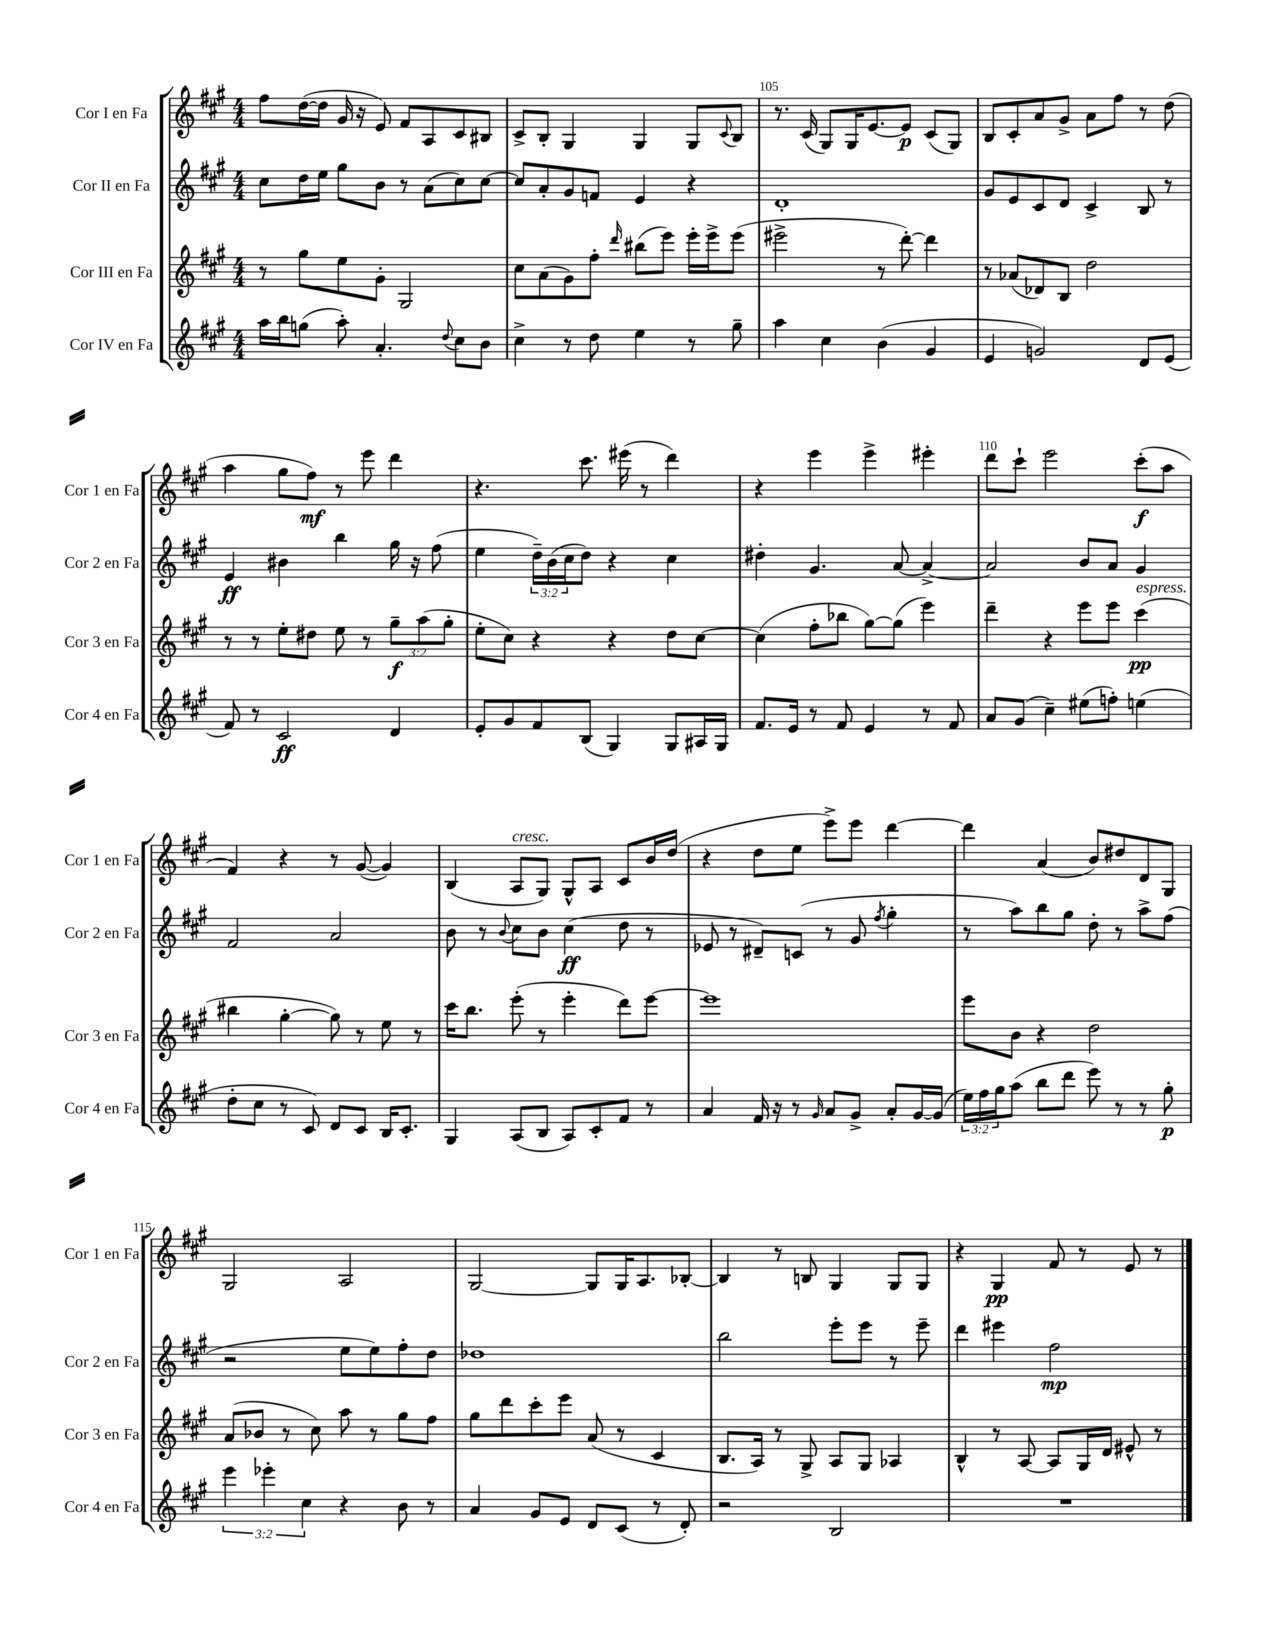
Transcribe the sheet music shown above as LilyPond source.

<<
\new StaffGroup <<
\new Staff = "s0" \with { instrumentName = "Cor I en Fa" shortInstrumentName = "Cor 1 en Fa" } {
    \clef treble \key a \major \numericTimeSignature \time 4/4
    fis''8 d''16~( d''16 gis'16 r16 e'8) fis'8 a8 cis'8 bis8 |
    cis'8-> b8-. gis4 gis4 gis8 \appoggiatura { cis'8 } b8 |
    r8. cis'16( gis8) gis16 e'8.~ e'8\p cis'8( gis8) |
    b8 cis'8-. a'8 gis'8-> a'8 fis''8 r8 d''8( |
    a''4 gis''8 fis''8\mf) r8 e'''8 d'''4 |
    r4. cis'''8. eis'''16( r8 d'''4) |
    r4 e'''4 e'''4-> eis'''4-. |
    d'''8 cis'''8-! e'''2 cis'''8-.\f( a''8 |
    fis'4) r4 r8 gis'8~( gis'4) |
    b4( a8^\markup { \italic "cresc." } gis8) gis8-^ a8 cis'8 b'16 d''16( |
    r4 d''8 e''8 e'''8->) e'''8 d'''4~ |
    d'''4 a'4( b'8) dis''8 d'8 gis8 |
    gis2 a2 |
    gis2~ gis8 gis16 a8. bes8~-. |
    bes4 r8 b8 gis4 gis8 gis8 |
    r4 gis4\pp fis'8 r8 e'8 r8 \bar "|." |
}
\new Staff = "s1" \with { instrumentName = "Cor II en Fa" shortInstrumentName = "Cor 2 en Fa" } {
    \clef treble \key a \major \numericTimeSignature \time 4/4 \override Staff.TupletNumber.text = #tuplet-number::calc-fraction-text
    cis''8 d''16 e''16 gis''8 b'8 r8 a'8( cis''8) cis''8~ |
    cis''8 a'8-. gis'8 f'8 e'4 r4 |
    d'1-. |
    gis'8 e'8 cis'8 d'8 cis'4-> b8 r8 |
    e'4\ff bis'4 b''4 gis''16 r16 fis''8( |
    e''4 \tuplet 3/2 { d''16--) b'16( cis''16 } d''8) r4 cis''4 |
    dis''4-. gis'4. a'8~ a'4~-> |
    a'2 b'8 a'8 gis'4 |
    fis'2 a'2 |
    b'8 r8 \appoggiatura { b'8 } cis''8 b'8 cis''4\ff( d''8 r8 |
    ees'8 r8 dis'8--) c'8( r8 gis'8 \acciaccatura { fis''8 } gis''4-. |
    r8 a''8) b''8 gis''8 d''8-. r8 a''8-> fis''8( |
    r2 e''8 e''8) fis''8-. d''8 |
    des''1 |
    b''2 e'''8-. e'''8 r8 e'''8-- |
    d'''4 eis'''4 fis''2\mp \bar "|." |
}
\new Staff = "s2" \with { instrumentName = "Cor III en Fa" shortInstrumentName = "Cor 3 en Fa" } {
    \clef treble \key a \major \numericTimeSignature \time 4/4 \override Staff.TupletNumber.text = #tuplet-number::calc-fraction-text
    r8 gis''8 e''8 gis'8-. gis2 |
    cis''8 a'8( gis'8) fis''8-. \grace { d'''16 } bis''8( e'''8) e'''16-. e'''16-> e'''8( |
    eis'''2-> r8 d'''8~-.) d'''4 |
    r8 aes'8( des'8) b8 d''2 |
    r8 r8 e''8-. dis''8 e''8 r8 \tuplet 3/2 { gis''8--\f a''8( gis''8-. } |
    e''8-. cis''8) r4 r4 d''8 cis''8~ |
    cis''4( fis''8-. bes''8 gis''8~) gis''8( e'''4) |
    d'''4-- r4 e'''8 e'''8 cis'''4\pp^\markup { \italic "espress." }( |
    bis''4 gis''4~-. gis''8) r8 e''8 r8 |
    cis'''16 b''8. e'''8-.( r8 e'''4-. d'''8) e'''8~ |
    e'''1 |
    e'''8 b'8 r4 d''2 |
    a'8( bes'8 r8 cis''8) a''8 r8 gis''8 fis''8 |
    gis''8 d'''8 cis'''8-. e'''8 a'8( r8 cis'4 |
    b8. a16) r8 gis8-> a8 gis8 aes4 |
    b4-^ r8 a8~ a8 gis16 d'16 eis'8-^ r8 \bar "|." |
}
\new Staff = "s3" \with { instrumentName = "Cor IV en Fa" shortInstrumentName = "Cor 4 en Fa" } {
    \clef treble \key a \major \numericTimeSignature \time 4/4 \override Staff.TupletNumber.text = #tuplet-number::calc-fraction-text
    a''16 b''16 g''8( a''8-.) a'4.-. \appoggiatura { d''8 } cis''8 b'8 |
    cis''4-> r8 d''8 e''4 r8 gis''8-- |
    a''4 cis''4 b'4( gis'4 |
    e'4 g'2) d'8 e'8( |
    fis'8) r8 cis'2\ff d'4 |
    e'8-. gis'8 fis'8 b8( gis4) gis8 ais16 gis16 |
    fis'8. e'16 r8 fis'8 e'4 r8 fis'8 |
    a'8 gis'8( cis''4--) eis''8( f''8-.) e''4( |
    d''8-. cis''8 r8 cis'8) d'8 cis'8 b16 cis'8.-. |
    gis4 a8( b8 a8) cis'8-. fis'8 r8 |
    a'4 fis'16 r16 r8 \grace { gis'16 } a'8 gis'8-> a'8-. gis'16~ gis'16( |
    \tuplet 3/2 { e''16) fis''16 gis''16 } a''8( b''8 d'''8 e'''8) r8 r8 gis''8-.\p |
    \tuplet 3/2 { e'''4 ees'''4-. cis''4 } r4 b'8 r8 |
    a'4 gis'8 e'8 d'8 cis'8( r8 d'8-.) |
    r2 b2 |
    R1 \bar "|." |
}
>>
>>
\layout { \context { \Score currentBarNumber = #103 \override BarNumber.break-visibility = ##(#f #t #t) barNumberVisibility = #(every-nth-bar-number-visible 5) } }
